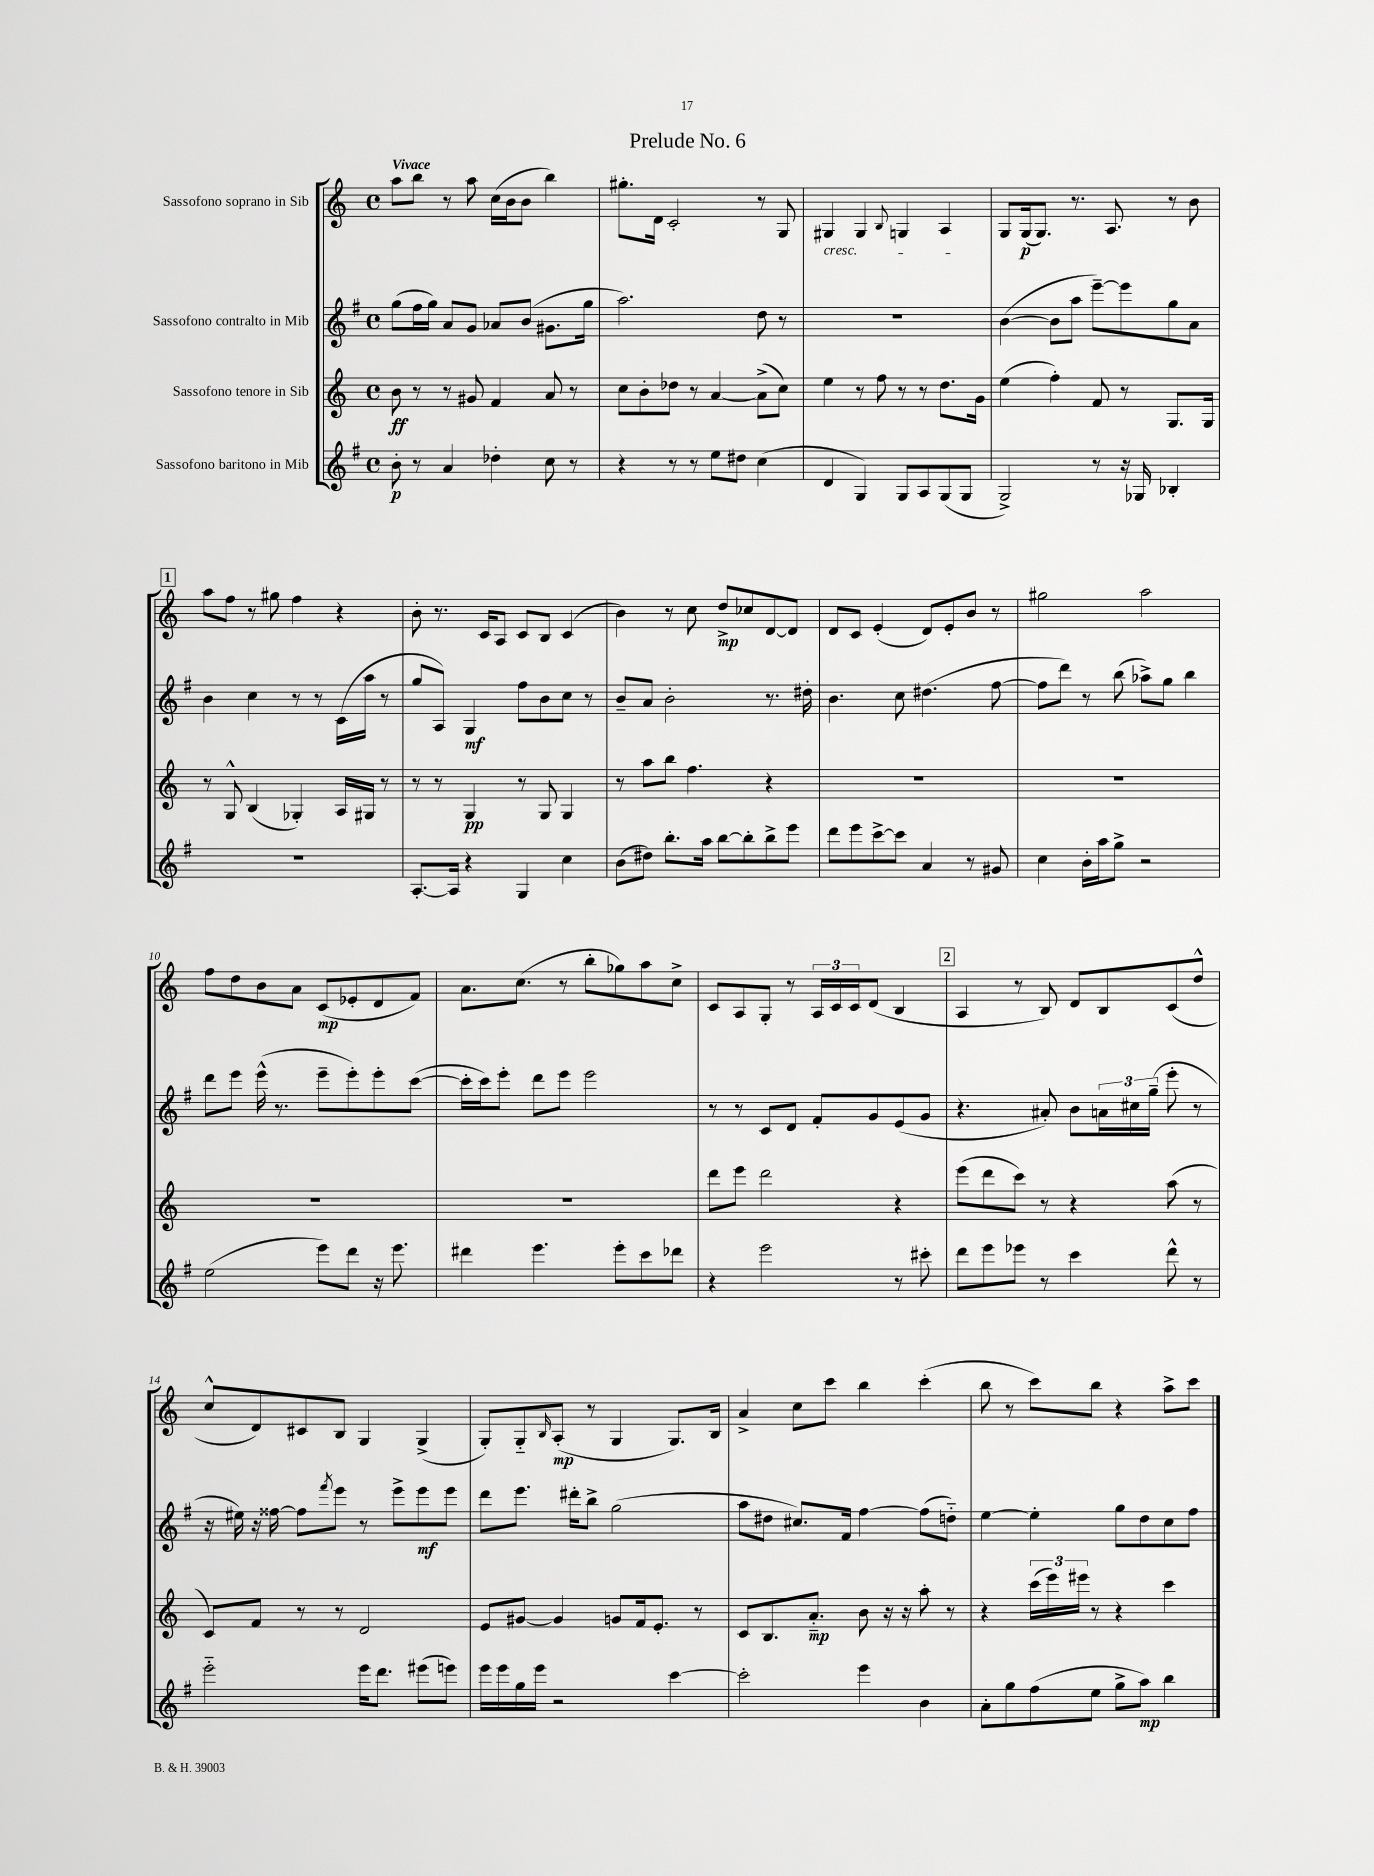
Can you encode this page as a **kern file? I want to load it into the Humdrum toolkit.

**kern	**dynam	**kern	**dynam	**kern	**dynam	**kern	**dynam
*part4	*part4	*part3	*part3	*part2	*part2	*part1	*part1
*staff4	*staff4	*staff3	*staff3	*staff2	*staff2	*staff1	*staff1
*I"Sassofono baritono in Mib	*	*I"Sassofono tenore in Sib	*	*I"Sassofono contralto in Mib	*	*I"Sassofono soprano in Sib	*
*clefG2	*	*clefG2	*	*clefG2	*	*clefG2	*
*k[f#]	*	*k[]	*	*k[f#]	*	*k[]	*
*M4/4	*	*M4/4	*	*M4/4	*	*M4/4	*
*met(c)	*	*met(c)	*	*met(c)	*	*met(c)	*
=1	=1	=1	=1	=1	=1	=1	=1
!	!	!	!	!	!	!LO:TX:a:B:t=Vivace	!
8b'\	p	8b\	ff	(8gg\L	.	8aa\L	.
8r	.	8r	.	16ff#\L	.	8bb\J	.
.	.	.	.	16gg\JJ)	.	.	.
4a/	.	8r	.	8a/L	.	8r	.
.	.	8g#X/	.	8g/J	.	8aa\	.
4dd-X'\	.	4f/	.	8a-X/L	.	(16cc\LL	.
.	.	.	.	.	.	16b\J	.
.	.	.	.	(8b/J	.	8b\J	.
8cc\	.	8a/	.	8.g#X\L	.	4bb\)	.
8r	.	8r	.	.	.	.	.
.	.	.	.	16gg\Jk	.	.	.
=2	=2	=2	=2	=2	=2	=2	=2
4r	.	8cc\L	.	2.aa\)	.	8.gg#X'\L	.
.	.	8b'\	.	.	.	.	.
.	.	.	.	.	.	16d\Jk	.
8r	.	8dd-X\J	.	.	.	2c'/	.
8r	.	8r	.	.	.	.	.
8ee\L	.	[4a/	.	.	.	.	.
8dd#X\J	.	.	.	.	.	.	.
(4cc\	.	(8a^\L]	.	8dd\	.	8r	.
.	.	8cc\J)	.	8r	.	8G/	.
=3	=3	=3	=3	=3	=3	=3	=3
!	!	!	!	!	!	!LO:TX:b:i:t=cresc.	!
4d/	.	4ee\	.	1r	.	4G#X/	.
4G/)	.	8r	.	.	.	4G#/	.
.	.	8ff\	.	.	.	.	.
.	.	.	.	.	.	8qqB/	.
8G/L	.	8r	.	.	.	4Gn/	.
8A/	.	8r	.	.	.	.	.
(8G/	.	8.dd\L	.	.	.	4A/	.
8G/J	.	.	.	.	.	.	.
.	.	16g\Jk	.	.	.	.	.
=4	=4	=4	=4	=4	=4	=4	=4
2G^/)	.	(4ee\	.	([4b\	.	8G/L	.
.	.	.	.	.	.	(16G/k	p
.	.	.	.	.	.	8.G/J)	.
.	.	4ff'\)	.	8b\L]	.	.	.
.	.	.	.	8aa\J	.	8.r	.
8r	.	8f/	.	[8eee~\L)	.	.	.
.	.	.	.	.	.	8.A/	.
16r	.	8r	.	8eee\]	.	.	.
16G-X/	.	.	.	.	.	.	.
4B-X'/	.	8.G/L	.	8gg\	.	8r	.
.	.	.	.	8a\J	.	8b\	.
.	.	16G/Jk	.	.	.	.	.
!!LO:LB:g=z
!!LO:REH:place=s1:t=1
=5	=5	=5	=5	=5	=5	=5	=5
1r	.	8r	.	4b\	.	8aa\L	.
.	.	8G^^/	.	.	.	8ff\J	.
.	.	(4B/	.	4cc\	.	8r	.
.	.	.	.	.	.	8gg#X\	.
.	.	4G-X'/)	.	8r	.	4ff\	.
.	.	.	.	8r	.	.	.
.	.	16A/LL	.	(16c\LL	.	4r	.
.	.	16G#X/JJ	.	16aa\JJ	.	.	.
.	.	8r	.	8r	.	.	.
=6	=6	=6	=6	=6	=6	=6	=6
[8.A'/L	.	8r	.	8gg/L	.	8b'\	.
.	.	8r	.	8A/J)	.	8.r	.
16A/Jk]	.	.	.	.	.	.	.
4r	.	4G/	pp	4G/	mf	.	.
.	.	.	.	.	.	16c/KL	.
.	.	.	.	.	.	8A/J	.
4G/	.	8r	.	8ff#\L	.	8c/L	.
.	.	8G/	.	8b\	.	8B/J	.
4cc\	.	4G/	.	8cc\J	.	(4c/	.
.	.	.	.	8r	.	.	.
=7	=7	=7	=7	=7	=7	=7	=7
(8b\L	.	8r	.	8b~/L	.	4b\)	.
8dd#X\J)	.	8aa\L	.	8a/J	.	.	.
8.bb'\L	.	8bb\J	.	2b'\	.	8r	.
.	.	4.ff\	.	.	.	8cc\	.
16aa\Jk	.	.	.	.	.	.	.
[8bb\L	.	.	.	.	.	8dd^/L	mp
8bb'\]	.	.	.	.	.	8cc-X/	.
8bb^\	.	4r	.	8.r	.	[8d/	.
8eee\J	.	.	.	.	.	8d/J]	.
.	.	.	.	16dd#X'\	.	.	.
=8	=8	=8	=8	=8	=8	=8	=8
8ddd\L	.	1r	.	4.b\	.	8d/L	.
8eee\	.	.	.	.	.	8c/J	.
[8ccc^\	.	.	.	.	.	(4e'/	.
8ccc\J]	.	.	.	8cc\	.	.	.
4a/	.	.	.	(4.dd#X\	.	8d/L)	.
.	.	.	.	.	.	8e'/	.
8r	.	.	.	.	.	8b/J	.
8g#X/	.	.	.	[8ff#\	.	8r	.
=9	=9	=9	=9	=9	=9	=9	=9
4cc\	.	1r	.	8ff#\L]	.	2gg#X\	.
.	.	.	.	8ddd\J)	.	.	.
16b'\LL	.	.	.	8r	.	.	.
16aa\J	.	.	.	.	.	.	.
8gg^\J	.	.	.	(8bb\	.	.	.
2r	.	.	.	8aa-X^\L)	.	2aa\	.
.	.	.	.	8gg\J	.	.	.
.	.	.	.	4bb\	.	.	.
!!LO:LB:g=z
=10	=10	=10	=10	=10	=10	=10	=10
(2ee\	.	1r	.	8ddd\L	.	8ff\L	.
.	.	.	.	8eee\J	.	8dd\	.
.	.	.	.	(16eee^^\	.	8b\	.
.	.	.	.	8.r	.	.	.
.	.	.	.	.	.	8a\J	.
8eee\L)	.	.	.	8eee~\L	.	(8c/L	mp
8ddd\J	.	.	.	8eee'\)	.	8e-X'/	.
16r	.	.	.	8eee'\	.	8d/	.
8.eee\	.	.	.	.	.	.	.
.	.	.	.	([8ccc\J	.	8f/J)	.
=11	=11	=11	=11	=11	=11	=11	=11
4ddd#X\	.	1r	.	16ccc'\LL]	.	8.a\L	.
.	.	.	.	16ccc\J)	.	.	.
.	.	.	.	8eee'\J	.	.	.
.	.	.	.	.	.	(8.cc\J	.
4.eee\	.	.	.	8ddd\L	.	.	.
.	.	.	.	8eee\J	.	8r	.
.	.	.	.	2eee\	.	8bb'\L	.
8eee'\L	.	.	.	.	.	8gg-X\)	.
8ccc\	.	.	.	.	.	8aa\	.
8ddd-X\J	.	.	.	.	.	8cc^\J	.
=12	=12	=12	=12	=12	=12	=12	=12
4r	.	8ddd\L	.	8r	.	8c/L	.
.	.	8eee\J	.	8r	.	8A/	.
2eee\	.	2ddd\	.	8c/L	.	8G'/J	.
.	.	.	.	8d/J	.	8r	.
.	.	.	.	8f#'/L	.	24A/LL	.
.	.	.	.	.	.	24c/	.
.	.	.	.	.	.	24c/J	.
.	.	.	.	8g/	.	(8d/J	.
8r	.	4r	.	(8e/	.	4B/	.
8ccc#X'\	.	.	.	8g/J	.	.	.
!!LO:REH:place=s1:t=2
=13	=13	=13	=13	=13	=13	=13	=13
8ddd\L	.	(8eee\L	.	4.r	.	4A/	.
8eee\	.	8ddd\	.	.	.	.	.
8eee-X\J	.	8ccc\J)	.	.	.	8r	.
8r	.	8r	.	8a#X'/)	.	8B/)	.
4ccc\	.	4r	.	8b\L	.	8d/L	.
.	.	.	.	24an\L	.	8B/	.
.	.	.	.	24cc#X\	.	.	.
.	.	.	.	(24gg~\JJ	.	.	.
8ddd^^\	.	(8aa\	.	8eee'\	.	(8c/	.
8r	.	8r	.	8r	.	8dd^^/J	.
!!LO:LB:g=z
=14	=14	=14	=14	=14	=14	=14	=14
2eee\	.	8c/L)	.	16r	.	8cc^^/L	.
.	.	.	.	16ee#X\)	.	.	.
.	.	8f/J	.	16r	.	8d/)	.
.	.	.	.	[16ff##X\	.	.	.
.	.	8r	.	8ff##\L]	.	8c#X/	.
.	.	.	.	8qfff#/	.	.	.
.	.	8r	.	8eee\J	.	8B/J	.
16eee\KL	.	2d/	.	8r	.	4G/	.
8.ddd\J	.	.	.	.	.	.	.
.	.	.	.	8eee^\L	.	.	.
(8eee#X\L	.	.	.	8eee\	mf	(4G^/	.
8eeen\J)	.	.	.	8eee\J	.	.	.
=15	=15	=15	=15	=15	=15	=15	=15
16eee\LL	.	8e/L	.	8ddd\L	.	8G'/L)	.
16eee\	.	.	.	.	.	.	.
16gg\	.	[8g#X/J	.	8.eee\J	.	8G/	.
16eee\JJ	.	.	.	.	.	.	.
.	.	.	.	.	.	16qqB/	.
2r	.	4g#/]	.	.	.	(8A'/J	mp
.	.	.	.	16ddd#X'\KL	.	.	.
.	.	.	.	8bb^\J	.	8r	.
.	.	8gn/L	.	(2gg\	.	4G/	.
.	.	16f/k	.	.	.	.	.
.	.	8.e'/J	.	.	.	.	.
[4ccc\	.	.	.	.	.	8.G/L)	.
.	.	8r	.	.	.	.	.
.	.	.	.	.	.	16B/Jk	.
=16	=16	=16	=16	=16	=16	=16	=16
2ccc'\]	.	8c/L	.	8aa\L	.	4a^/	.
.	.	8.B/	.	8dd#X\J	.	.	.
.	.	.	.	8.cc#X/L)	.	8cc\L	.
.	.	8.a/J	mp	.	.	.	.
.	.	.	.	.	.	8ccc\J	.
.	.	.	.	16f#/Jk	.	.	.
4eee\	.	8b\	.	[4ff#\	.	4bb\	.
.	.	16r	.	.	.	.	.
.	.	16r	.	.	.	.	.
4b\	.	8aa'\	.	(8ff#\L]	.	(4ccc'\	.
.	.	8r	.	8ddn\J)	.	.	.
=17	=17	=17	=17	=17	=17	=17	=17
8a'\L	.	4r	.	[4ee\	.	8bb\	.
8gg\	.	.	.	.	.	8r	.
(8ff#\	.	(24ccc\LL	.	4ee'\]	.	8ccc\L)	.
.	.	24eee\)	.	.	.	.	.
.	.	24eee#X\JJ	.	.	.	.	.
8ee\J	.	8r	.	.	.	8bb\J	.
8gg^\L	.	4r	.	8gg\L	.	4r	.
8aa\J)	mp	.	.	8dd\	.	.	.
4bb\	.	4ccc\	.	8cc\	.	8aa^\L	.
.	.	.	.	8ff#\J	.	8ccc\J	.
==	==	==	==	==	==	==	==
*-	*-	*-	*-	*-	*-	*-	*-
